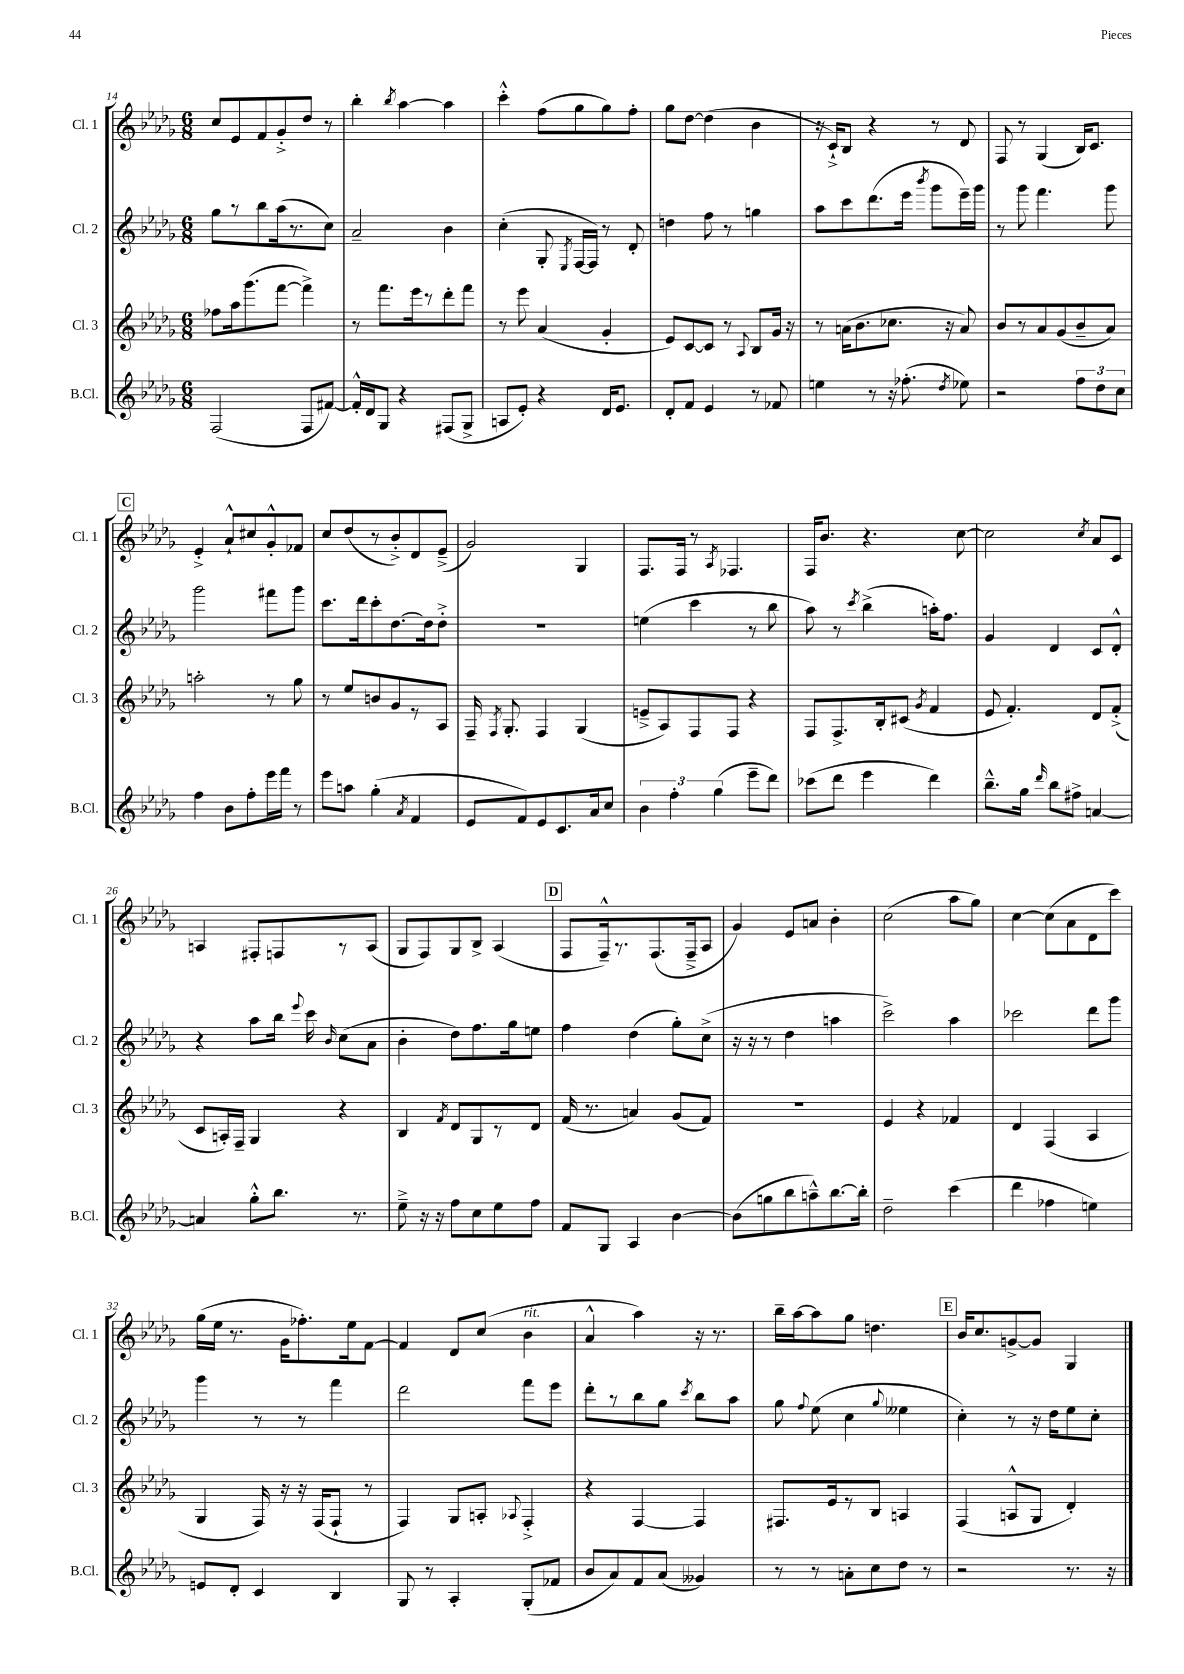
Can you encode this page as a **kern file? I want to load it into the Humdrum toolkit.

**kern	**kern	**kern	**kern
*part4	*part3	*part2	*part1
*staff4	*staff3	*staff2	*staff1
*I"B.Cl.	*I"Cl. 3	*I"Cl. 2	*I"Cl. 1
*I'B.Cl.	*I'Cl. 3	*I'Cl. 2	*I'Cl. 1
*clefG2	*clefG2	*clefG2	*clefG2
*k[b-e-a-d-g-]	*k[b-e-a-d-g-]	*k[b-e-a-d-g-]	*k[b-e-a-d-g-]
*M6/8	*M6/8	*M6/8	*M6/8
=14	=14	=14	=14
(2F/	8ff-X\L	8gg-\L	8cc/L
.	16aa-\k	8r	8e-/
.	(8.ggg-\	.	.
.	.	8bb-\	8f/
.	[8fff\J	(16aa-\k	8g-'^/
.	.	8.r	.
8F/L	4fff^\])	.	8dd-/J
[8f#X/J)	.	8cc\J)	8r
=15	=15	=15	=15
16f#'^^/LL]	8r	2a-~/	4bb-'\
16d-/J	.	.	.
8G-/J	8.fff\L	.	.
.	.	.	8qbb-/
4r	.	.	[4aa-\
.	16eee-\k	.	.
.	8r	.	.
(8F#X/L	8ddd-'\	4b-\	4aa-\]
8G-^/J	8fff\J	.	.
=16	=16	=16	=16
8An/L	8r	(4cc'\	4ccc'^^\
8e-'/J)	8eee-\	.	.
4r	(4a-/	8G-'/	(8ff\L
.	.	8qE-/	.
.	.	[16F/LL	8gg-\
.	.	16F/JJ])	.
16d-/KL	4g-'/	8r	8gg-\)
8.e-/J	.	.	.
.	.	8d-'/	8ff'\J
=17	=17	=17	=17
8d-'/L	8e-/L)	4ddn\	8gg-\L
8f/J	[8c/	.	[8dd-\J
4e-/	8c/J]	8ff\	(4dd-\]
.	8r	8r	.
.	8qqA-/	.	.
8r	8B-/L	4ggn\	4b-\
8f-X/	16g-/Jk	.	.
.	16r	.	.
=18	=18	=18	=18
4een\	8r	8aa-\L	16r
.	.	.	16c`^/KL)
.	(16an\KL	8ccc\	8B-/J
.	8.b-\	.	.
8r	.	(8.ddd-\	4r
16r	8.cc-X\J	.	.
(8.ff-X'\	.	16eee-\Jk	.
.	.	8qbbb-/	.
.	.	8ggg-\L	8r
.	16r	.	.
8qdd-/	.	.	.
8ee-X\)	8a/)	16eee-~\L)	8d-/
.	.	16ggg-\JJ	.
=19	=19	=19	=19
2r	8b-/L	8r	8F/
.	8r	8ggg-\	8r
.	8a-/	4.fff\	(4G-/
.	(8g-/	.	.
12ff\L	8b-~/	.	16B-/KL)
.	.	.	8.c/J
12dd-\	.	.	.
.	8a-/J)	8ggg-\	.
12cc\J	.	.	.
!!LO:LB:g=z
!!LO:REH:place=s1:t=C
=20	=20	=20	=20
4ff\	2aan'\	2ggg-\	4e-'^/
8b-\L	.	.	8a-`^^/L
8ff'\	.	.	8cc#X/
16eee-\L	8r	8fff#X\L	8g-'^^/
16fff\JJ	.	.	.
8r	8gg-\	8ggg-\J	8f-X/J
=21	=21	=21	=21
8eee-\L	8r	8.ccc\L	8cc/L
8aan\J	8ee-/L	.	(8dd-/
.	.	16ddd-\k	.
(4gg-'\	8bn/	8ccc'\	8r
.	8g-/	[8.dd-\	8b-'^/)
8qa-/	.	.	.
4f/	8r	.	8d-/
.	.	16dd-\k]	.
.	8A-/J	8dd-'^\J	(8e-~^/J
=22	=22	=22	=22
8e-/L	16F~/	2.r	2g-/)
.	8qF/	.	.
.	8.G-'/	.	.
8f/)	.	.	.
8e-/	4F/	.	.
8.c/	.	.	.
.	(4G-/	.	4G-/
16a-/k	.	.	.
8cc/J	.	.	.
=23	=23	=23	=23
6b-\	8en~^/L	(4een\	8.F/L
.	8A-/)	.	.
6ff'\	.	.	.
.	.	.	16F/Jk
.	8F/	4ccc\	8r
(6gg-\	.	.	.
.	.	.	8qA-/
.	8F/J	.	4.F-X/
8eee-~\L	4r	8r	.
8ddd-\J)	.	8bb-\	.
=24	=24	=24	=24
(8ccc-X\L	8F/L	8aa-\)	16F/KL
.	.	.	8.b-/J
8ddd-\J	8.F^/	8r	.
.	.	8qccc/	.
4eee-\	.	(4bb-^\	4.r
.	16B-'/k	.	.
.	(8c#X/J	.	.
.	8qg-/	.	.
4ddd-\)	4f/	16aan'\KL)	.
.	.	8.ff\J	.
.	.	.	[8cc\
=25	=25	=25	=25
8.bb-~^^\L	8e-/	4g-/	2cc\]
.	4.f'/)	.	.
16gg-\Jk	.	.	.
16qqddd-/	.	.	.
8bb-\L	.	4d-/	.
8ff#X^\J	.	.	.
.	.	.	8qcc/
[4an/	8d-/L	8c/L	8a-/L
.	(8f'^/J	8d-'^^/J	8c/J
!!LO:LB:g=z
=26	=26	=26	=26
4an/]	8c/L	4r	4An/
.	16An'/L)	.	.
.	16F~/JJ	.	.
8gg-'^^\L	4G-/	8aa-\L	8F#X'/L
8.bb-\J	.	16bb-\Jk	8Fn/
.	.	8qqeee-/	.
.	.	16ccc\	.
.	.	16qqb-/	.
.	4r	(8cc\L	8r
8.r	.	.	.
.	.	8a-\J	(8A/J
=27	=27	=27	=27
8ee-~^\	4B-/	4b-'\	8G-/L
16r	.	.	8F/)
16r	.	.	.
.	8qf/	.	.
8ff\L	8d-/L	8dd-\L)	8G-/
8cc\	8G-/	8.ff\	8B-^/J
8ee-\	8r	.	(4A-/
.	.	16gg-\k	.
8ff\J	8d-/J	8een\J	.
!!LO:REH:place=s1:t=D
=28	=28	=28	=28
8f/L	(16f/	4ff\	8F/L
.	8.r	.	.
8G-/J	.	.	16F~^^/k)
.	.	.	8.r
4A-/	4an/)	(4dd-\	.
.	.	.	(8.F/
[4b-\	(8g-/L	8gg-'\L)	.
.	.	.	16F~^/k
.	8f/J)	(8cc^\J	8A-/J
=29	=29	=29	=29
(8b-\L]	2.r	16r	4g-/)
.	.	16r	.
8ggn\	.	8r	.
8bb-\	.	4dd-\	8e-/L
8aan~^^\)	.	.	8an/J
[8.bb-\	.	4aan\	4b-'\
16bb-'\Jk]	.	.	.
=30	=30	=30	=30
2dd-~\	4e-/	2ccc^\)	(2cc\
.	4r	.	.
(4ccc\	4f-X/	4aa-\	8aa-\L
.	.	.	8gg-\J)
=31	=31	=31	=31
4ddd-\	4d-/	2ccc-X\	[4cc\
4ff-X\	(4F/	.	(8cc\L]
.	.	.	8a-\
4een\)	4A-/	8ddd-\L	8d-\
.	.	8ggg-\J	8ccc\J)
!!LO:LB:g=z
=32	=32	=32	=32
8en/L	4G-/	4ggg-\	(16gg-\LL
.	.	.	16ee-\JJ
8d-'/J	.	.	8.r
4c/	16F/)	8r	.
.	16r	.	16g-\KL
.	16r	8r	8.ff-X'\)
.	(16F/KL	.	.
4B-/	8F`/J	4fff\	.
.	.	.	16ee-\k
.	8r	.	[8f\J
=33	=33	=33	=33
8G-/	4F/)	2ddd-\	4f/]
8r	.	.	.
4A-'/	8G-/L	.	8d-/L
.	8An'/J	.	(8cc/J
.	8qqA-X/	.	.
!	!	!	!LO:TX:a:i:t=rit.
(8G-'/L	4F'^/	8fff\L	4b-\
8f-X/J	.	8eee-\J	.
=34	=34	=34	=34
8b-/L	4r	8ddd-'\L	4a-^^/
8a-/)	.	8r	.
8f/	[4F/	8bb-\	4aa-\)
(8a-/J	.	8gg-\J	.
.	.	8qccc/	.
4g--X/)	4F/]	8bb-\L	16r
.	.	.	8.r
.	.	8aa-\J	.
=35	=35	=35	=35
8r	8.F#X/L	8gg-\	16bb-~\LL
.	.	.	[16aa-\J
.	.	8qqff/	.
8r	.	(8ee-\	8aa-\]
.	16e-/k	.	.
8an'\L	8r	4cc\	8gg-\J
8cc\	8B-/J	.	4.ddn\
.	.	8qqgg-/	.
8dd-\J	4An/	4ee--X\	.
8r	.	.	.
!!LO:REH:place=s1:t=E
=36	=36	=36	=36
2r	(4F/	4cc'\)	16b-/KL
.	.	.	8.cc/
.	8An^^/L	8r	[8gn^/
.	8G-/J	16r	8g/J]
.	.	16dd-\KL	.
8.r	4d-'/)	8ee-\	4G-/
.	.	8cc'\J	.
16r	.	.	.
==	==	==	==
*-	*-	*-	*-
